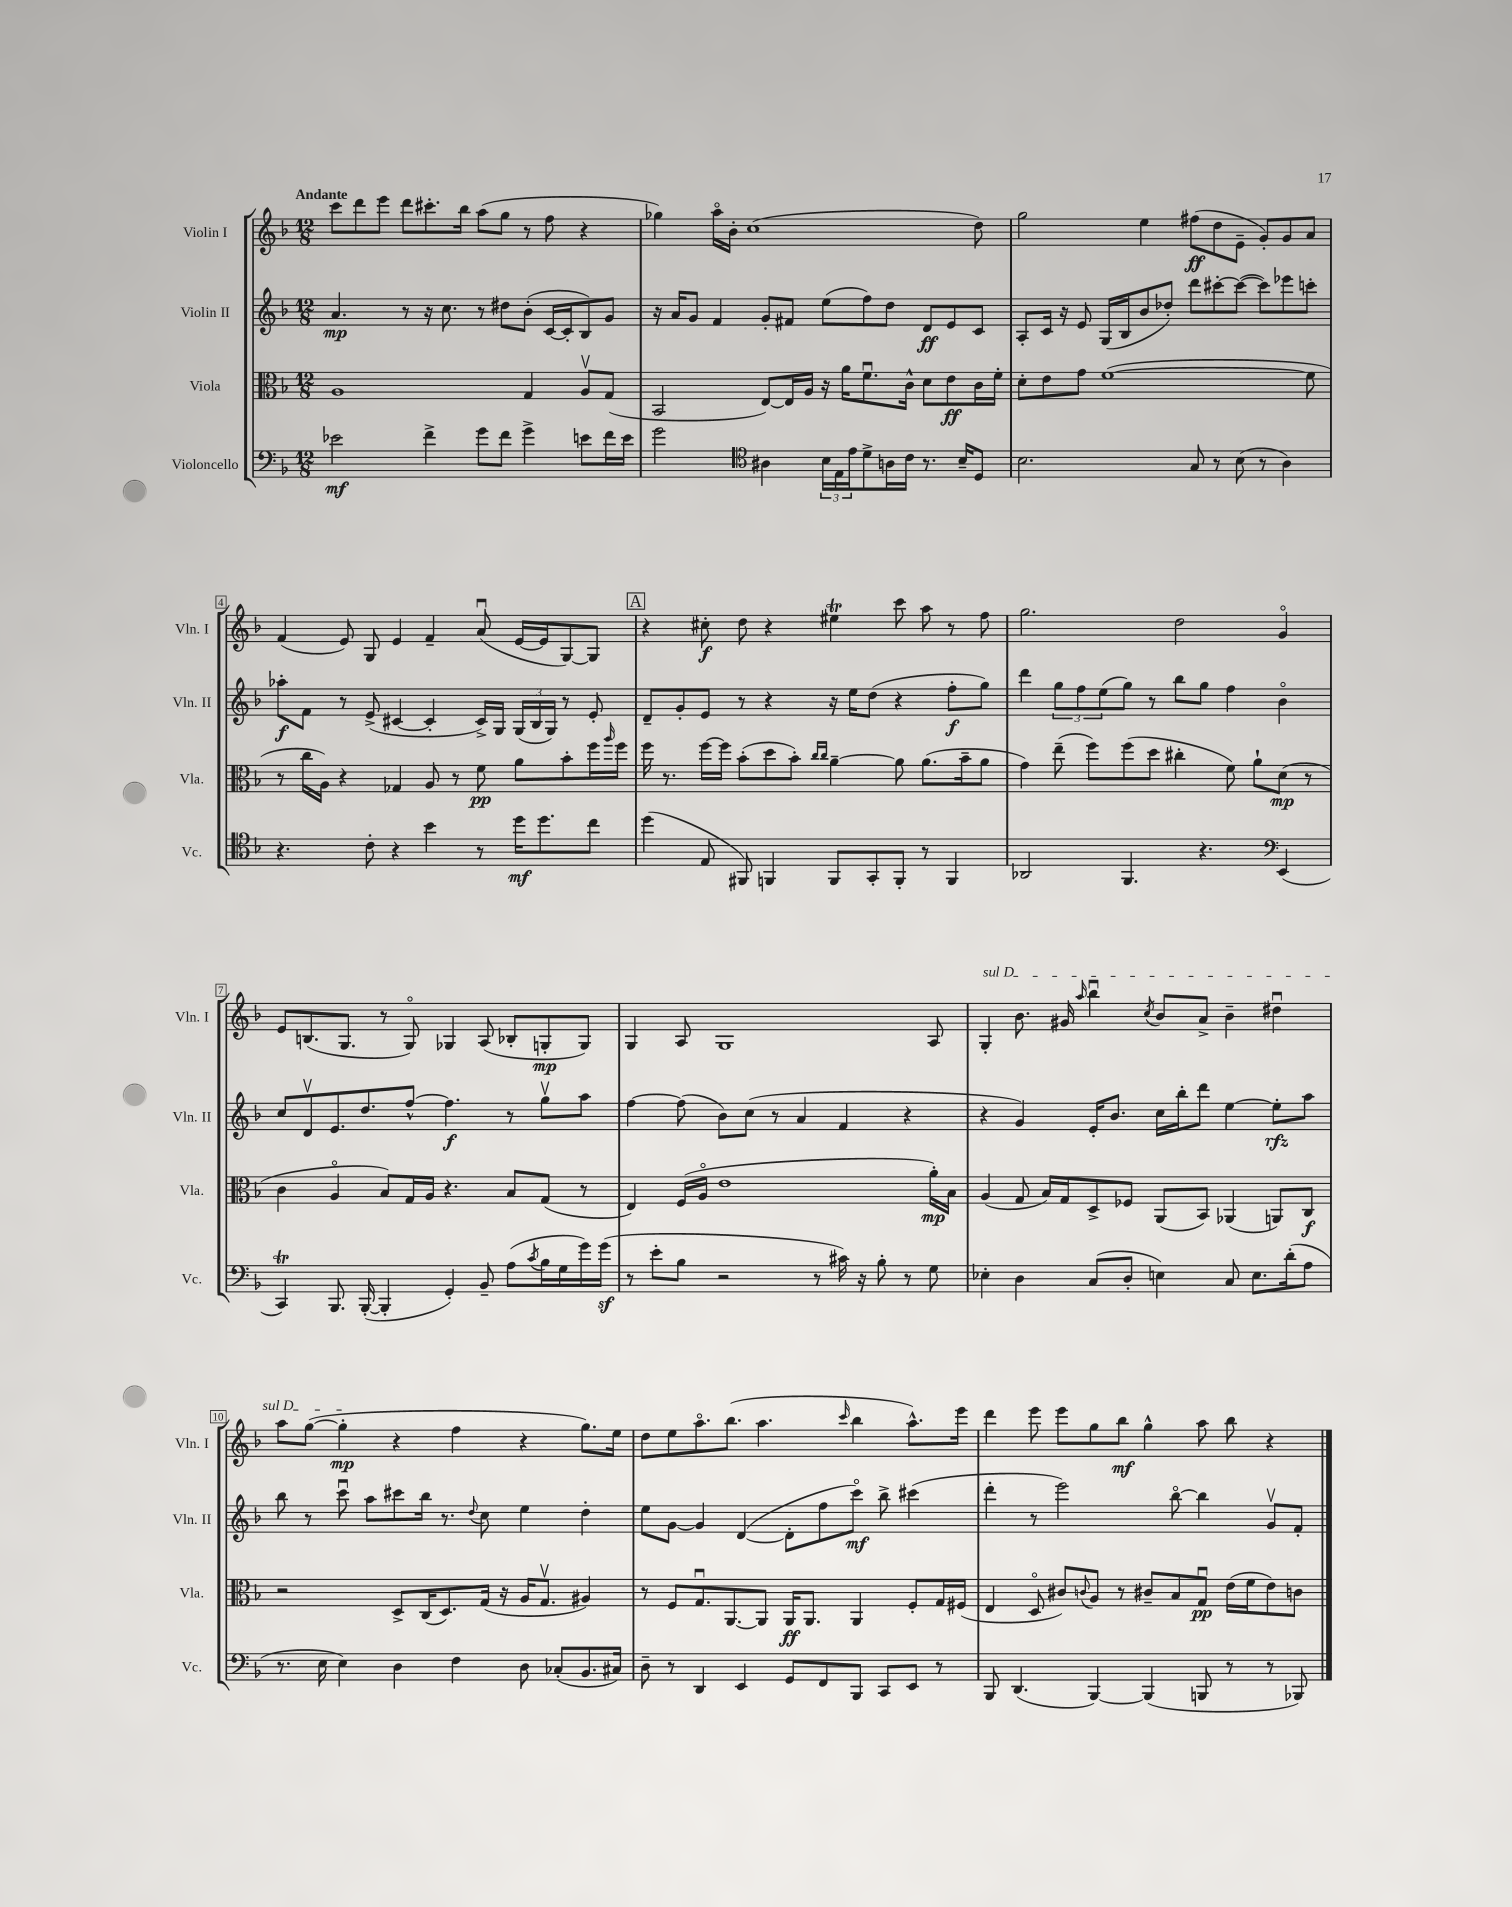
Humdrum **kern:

**kern	**kern	**kern	**kern
*staff4	*staff3	*staff2	*staff1
*clefF4	*clefC3	*clefG2	*clefG2
*k[b-]	*k[b-]	*k[b-]	*k[b-]
*M12/8	*M12/8	*M12/8	*M12/8
2e-	1A	4.a	8ccc
.	.	.	8ddd
.	.	.	8eee
.	.	8r	8ddd
4f^	.	16r	8.ccc#'
.	.	8.cc	.
.	.	.	16bb-
8g	.	8r	(8aa
8f	.	8dd#	8gg
4g^	4G	(8b-'	8r
.	.	[16c	8ff
.	.	16c']	.
8e	8Av	8B-)	4r
16f	(8G	8g	.
16e	.	.	.
=	=	=	=
2g	2BB-	16r	4gg-)
.	.	16a	.
.	.	8g	.
.	.	4f	16aao
.	.	.	16b-'
.	.	.	(1cc
*clefC4	*	*	*
4A#	[8E)	8g'	.
.	16E]	8f#	.
.	16A	.	.
24B-	16r	(8ee	.
24E	.	.	.
.	16a	.	.
24e	.	.	.
8d^	8.fu	8ff)	.
16A	.	8dd	.
16c	16c^^	.	.
8.r	8d	8d	.
.	8e	8e	.
16B-~	.	.	.
8D	16c	8c	8dd)
.	16f'	.	.
=	=	=	=
2.B-	8d'	8A'	2gg
.	8e	16c	.
.	.	16r	.
.	8g	8e	.
.	([1f	(16G	.
.	.	16B-	.
.	.	8b-	4ee
.	.	8dd-')	.
8G	.	8ddd	(8ff#
8r	.	[8ccc#'	8dd
(8B-	.	(8ccc#_	8e~
8r	.	8ccc#])	8g')
4A)	.	8eee-	8g
.	8f]	8ccc'	8a
=	=	=	=
4.r	8r	8aa-'	(4f
.	16cc	8f	.
.	16A)	.	.
.	4r	8r	8e)
8c'	.	(8e^	8G
4r	4G-	[4c#	4e
4b-	8A	4c#']	4f~
.	8r	.	.
8r	8f	16c#^)	(8au
.	.	16G	.
16dd	8a	(24G	[16e
.	.	24B-	.
8.dd	.	.	16e]
.	.	24G)	.
.	8b-'	8r	[8G)
8cc	16ff	8e'	8G]
.	16qqaa	.	.
.	16ff	.	.
=	=	=	=
(4dd	16ff	8d~	4r
.	8.r	.	.
.	.	8g'	.
8E	[16ff	8e	8cc#'
.	16ff]	.	.
8FF#)	(8b-'	8r	8dd
4FF	8dd	4r	4r
.	8b-')	.	.
.	16qqcc	.	.
.	16qqcc	.	.
8FF	[4a~	16r	4ee#
.	.	16ee	.
8GG'	.	(8dd	.
8FF'	8a]	4r	8ccc
8r	(8.a	.	8aa
4FF	.	8ff'	8r
.	16b-~	.	.
.	8a	8gg)	8ff
=	=	=	=
2AA-	4g)	4ddd	2.gg
.	(8ee~	12gg	.
.	.	12ff	.
.	8ff)	.	.
.	.	(12ee	.
4.FF	(8ff	8gg)	.
.	8dd	8r	.
.	4cc#'	8bb-	2dd
4.r	.	8gg	.
.	8f)	4ff	.
.	8a`	.	.
*clefF4	*	*	*
(4EE	(8d	4b-o	4go
.	8r	.	.
=	=	=	=
4CC)	4c	8cc	8e
.	.	8dv	(8.B
8.BBB-	4Ao	8.e	.
.	.	.	8.G
([16BBB-'	.	8.dd	.
4BBB-']	8B-)	.	8r
.	16G	[8ff^^	8Go)
.	16A	.	.
4GG')	4.r	4.ff]	4G-
8BB-~	.	.	(8A
(8A	8B-	8r	8B-'
8qc	.	.	.
16B-	(8G	8ggv	8G'
16G	.	.	.
16g)	8r	8aa	8G)
(16g	.	.	.
=	=	=	=
8r	4E)	[4ff	4G
8e'	.	.	.
8B-	(16F	(8ff]	8A
.	16Ao	.	.
2r	1e	8b-)	1G
.	.	(8cc	.
.	.	8r	.
.	.	4a	.
8r	.	.	.
16c#)	.	4f	.
16r	.	.	.
8B-'	.	.	.
8r	.	4r	.
8G	16a')	.	8A
.	16B-	.	.
=	=	=	=
4E-'	(4A	4r	4G'
4D	8G	4g)	8.b-
.	16B-)	.	.
.	16G	.	16g#
.	.	.	16qqaa
(8C	8D^	16e'	4bb-u
.	.	8.b-	.
8D'	8F-	.	.
.	.	.	8qcc
4E)	(8AA	16cc	8b-
.	.	16bb-'	.
.	8BB-)	8ddd	8a^
8C	(4AA-	[4ee	4b-~
8.E	.	.	.
.	8AA)	8ee']	4dd#u
(16d'	.	.	.
8A	8C	8aa	.
=	=	=	=
8.r	2r	8bb-	8aa
.	.	8r	([8gg
16E	.	.	.
4E)	.	8cccu	4gg']
.	.	8aa	.
4D	8D^	8ccc#	4r
.	(16C	16bb-	.
.	8.D)	8.r	.
4F	.	.	4ff
.	.	8qqdd	.
.	(16G	8cc	.
.	16r	.	.
8D	16A	4ee	4r
.	8.Gv	.	.
(8C-'	.	.	.
8.BB-	4A#)	4dd'	8.gg)
16C#)	.	.	16ee
=	=	=	=
8D~	8r	8ee	8dd
8r	8F	[8g	8ee
4DD	8.Gu	4g]	8.aao
.	[8.AA	.	(8.bb-
4EE	.	([4d	.
.	8AA]	.	4.aa
8GG	16AA	8d']	.
.	8.AA	.	.
8FF	.	8ff	.
.	.	.	16qqccc
8BBB-	4AA	8ccco)	4bb-
8CC	.	8bb-^	.
8EE	8F'	(4ccc#	8.aa^^)
8r	16G	.	.
.	(16F#	.	16eee
=	=	=	=
8BBB-	4E	4ddd'	4ddd
(4.DD	.	.	.
.	8Do	8r	8eee
.	8c#)	2eee)	8eee
.	8qqc	.	.
[4BBB-)	8A	.	8gg
.	8r	.	8bb-
(4BBB-]	8c#~	.	4gg^^
.	8B-	[8bb-o	.
8BBB	8Gu	4bb-]	8aa
8r	(16e	.	8bb-
.	16f	.	.
8r	8e)	8gv	4r
8BBB-)	8c	8f'	.
==	==	==	==
*-	*-	*-	*-
